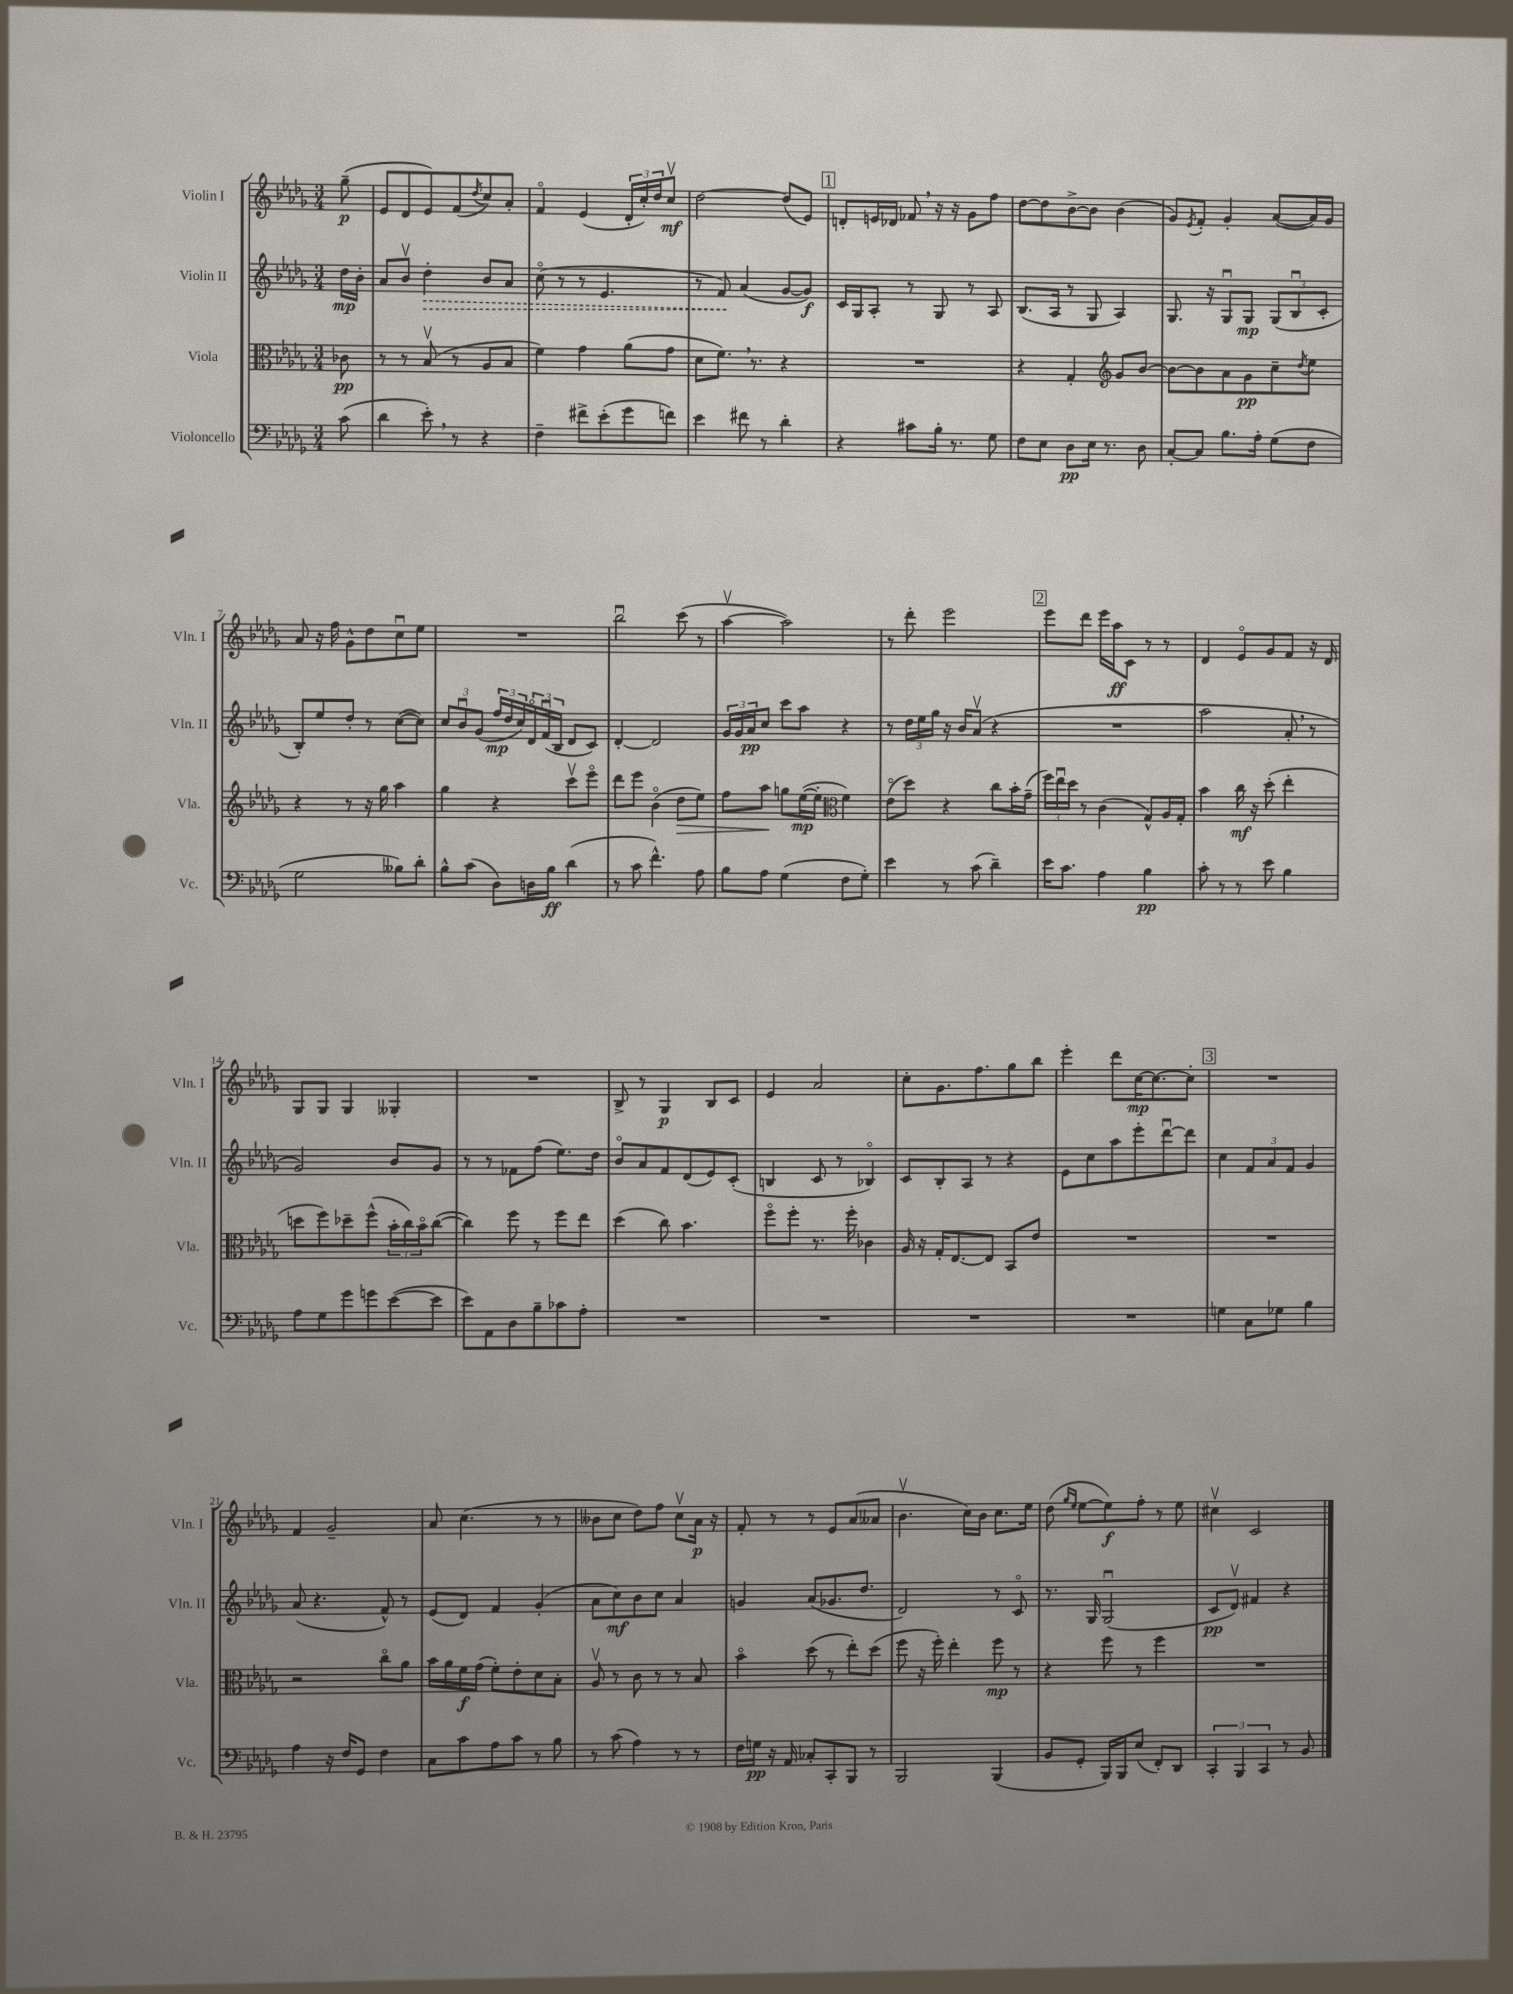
<<
\new StaffGroup <<
\new Staff = "s0" \with { instrumentName = "Violin I" shortInstrumentName = "Vln. I" } {
    \clef treble \key des \major \numericTimeSignature \time 3/4 \partial 8
    ges''8--\p( |
    ees'8 des'8 ees'8) f'8( \acciaccatura { des''8 } c''8) aes'8-. |
    f'4\flageolet ees'4( \tuplet 3/2 { des'16-. c''16-.) des''16 } c''8\upbow\mf |
    des''2~ des''8( ees'8) |
    \mark \markup { \box "1" } d'8-. e'16 des'16 fes'8 \breathe r16 r16 ges'8 f''8 |
    des''8~ des''8 bes'8~-> bes'8 bes'4( |
    ges'8) \acciaccatura { ees'8 } f'8-. ges'4-. aes'8~( aes'16) ges'16 |
    aes'8 r16 f''16 ges'8-^ des''8 c''8\downbow ees''8 |
    R2. |
    bes''2\downbow c'''8( r8 |
    aes''4~\upbow aes''2) |
    r8 des'''8-. ees'''2 |
    \mark \markup { \box "2" } ees'''8 des'''8 ees'''16 aes''16\ff c'8 r8 r8 |
    des'4 ees'8\flageolet ges'8 f'8 r16 des'16 |
    ges8 ges8 ges4 geses4-. |
    R2. |
    bes8-> r8 ges4\p bes8 c'8 |
    ees'4 aes'2 |
    c''8-. ges'8. f''8. ges''8 bes''8 |
    ees'''4-. des'''8 c''16~\mp c''8.~ c''8-. |
    \mark \markup { \box "3" } R2. |
    f'4 ges'2-- |
    aes'8 c''4.( r8 r8 |
    beses'8 c''8 des''8) f''8 c''8\upbow aes'16\p r16 |
    f'8-. r8 r8 ees'8 aes'8( aeses'8 |
    bes'4.\upbow c''16) bes'16 c''8. ees''16 |
    des''8( \grace { ges''16 ees''16 } ees''8~ ees''8\f) f''8-. r8 ees''8 |
    cis''4\upbow c'2 \bar "|." |
}
\new Staff = "s1" \with { instrumentName = "Violin II" shortInstrumentName = "Vln. II" } {
    \clef treble \key des \major \numericTimeSignature \time 3/4 \partial 8
    des''16\mp bes'16-. |
    aes'8 bes'8\upbow \once \override Hairpin.style = #'dashed-line des''4-.\> bes'8 aes'8 |
    c''8\flageolet( r8 r8 ees'4. |
    r8 f'8\!) aes'4( ges'8~ ges'8\f) |
    \mark \markup { \box "1" } c'16 ges16 aes8-. r8 ges8 r8 aes8 |
    bes8.( aes16 r8 ges8 aes4) |
    ges8. r16 ges8\downbow ges8\mp \tuplet 3/2 { ges8( bes8\downbow c'8-. } |
    bes8-.) ees''8 des''8-. r8 c''8~( c''8) |
    \tuplet 3/2 { c''8 bes'8\downbow ges'8( } \tuplet 3/2 { f''16\mp des''16 c''16) } \tuplet 3/2 { des'16\flageolet f'16\downbow( bes16 } des'8 c'8) |
    des'4~-. des'2 |
    \tuplet 3/2 { ges'16 ges'16 aes'16\pp } c''8 c'''8 aes''8 r4 |
    r8 \tuplet 3/2 { des''16 ees''16 ges''16 } r16 bes'16 aes'8\upbow( r4 |
    \mark \markup { \box "2" } R2. |
    aes''2 aes'8-. \breathe r8 |
    ges'2) bes'8 ges'8 |
    r8 r8 fes'8 f''8( ees''8.) des''16 |
    bes'8\flageolet aes'8 f'8 des'8( ees'8) c'8-.( |
    b4 c'8 r8 bes4\flageolet) |
    c'8 bes8-. aes8 r8 r4 |
    ees'8 c''8 aes''8 ees'''8-. des'''8~\downbow des'''8 |
    \mark \markup { \box "3" } c''4 \tuplet 3/2 { f'8 aes'8 f'8 } ges'4 |
    aes'8( r4. f'8-^) r8 |
    ees'8( des'8) f'4 ges'4-.( |
    aes'8 c''8\mf) bes'8 c''8 aes'4 |
    g'4 aes'8( ges'8. des''8. |
    des'2) r8 c'8\flageolet |
    r8. ges16 ges2\downbow( |
    c'8\pp des'8\upbow) fis'4 r4 \bar "|." |
}
\new Staff = "s2" \with { instrumentName = "Viola" shortInstrumentName = "Vla." } {
    \clef alto \key des \major \numericTimeSignature \time 3/4 \partial 8
    ces'8\pp |
    r8 r8 bes8\upbow( r8 aes8 bes8 |
    f'4) ges'4 aes'8( ges'8 |
    des'8 f'8.) \breathe r8. r4 |
    \mark \markup { \box "1" } R2. |
    r4 ges4-. \clef treble ges'8 bes'8~ |
    bes'8~ bes'8 aes'8 ges'8\pp c''8-- \acciaccatura { des''8 } ees''8 |
    r4 r8 r16 ges''16 aes''4 |
    ges''4 r4 c'''8\upbow ees'''8\flageolet |
    des'''8 ees'''8 bes'4\flageolet( des''8\> ees''8) |
    f''8 aes''8\! g''8 ees''16~\mp( ees''16-. \clef alto f'4) |
    ees'8\flageolet( des''8) r4 c''8 bes'16-. ges'16--( |
    \mark \markup { \box "2" } \tuplet 3/2 { f''16) ees''16\downbow des''16 } r8 c'4( ges8-^) aes16 ges16-. |
    bes'4 c''16\mf r16 des''8-.( ees''4-. |
    d''8 f''8) des''8-- f''8-^( \tuplet 3/2 { bes'16-. c''16) bes'16\flageolet } c''8~( |
    c''4) f''8 r8 f''8 ees''8 |
    des''4( c''8) bes'4. |
    f''8\flageolet f''8-. r8. f''16-. ces'4 |
    aes16 r16 ges16-. ees8.~ ees8 bes,8 ees'8 |
    R2. |
    \mark \markup { \box "3" } R2. |
    r2 c''8\flageolet aes'8 |
    bes'16 aes'16 f'16\f ges'16( f'8-.) ees'8-. des'8 bes8-. |
    aes8\upbow r8 c'8 r8 r8 bes8 |
    bes'4\flageolet des''8( r8 ees''8-.) des''8( |
    f''8 r16 f''16-.) ees''4-. f''8\mp r8 |
    r4 f''8 r8 f''4 |
    R2. \bar "|." |
}
\new Staff = "s3" \with { instrumentName = "Violoncello" shortInstrumentName = "Vc." } {
    \clef bass \key des \major \numericTimeSignature \time 3/4 \partial 8
    c'8( |
    des'4 ees'8-.) \breathe r8 r4 |
    f4-- fis'8-> ees'8-.( ges'8 f'8) |
    ees'4 fis'8 r8 des'4-. |
    \mark \markup { \box "1" } r4 cis'8 bes16-. r8. ges8 |
    f8 ees8 des8\pp ees16 r8. des8 |
    c8~-. c8 bes8. aes16-. ges8( f8 |
    ges2 beses8) des'8-. |
    bes8-^ c'8( des8) d16 bes16\ff des'4( |
    r8 c'8 f'4.-^) aes8 |
    bes8 aes8 ges4( f8 ges8-.) |
    ees'4 r8 c'8( des'4--) |
    \mark \markup { \box "2" } ees'16 c'8. aes4 bes4\pp |
    c'8-. r8 r8 ees'8 bes4 |
    aes8 ges8 ges'8 g'8 ees'8~( ees'8 |
    ees'8) aes,8 des8 bes8-- ces'8 aes8-. |
    R2. |
    R2. |
    R2. |
    R2. |
    \mark \markup { \box "3" } g4 c8 ges8 bes4 |
    aes4 r16 f16 ges,8 f4 |
    c8 c'8 aes8 c'8 r8 bes8 |
    r8 c'8( aes4) r8 r8 |
    f16 g16\pp r16 aes,16 ces8-. c,8-. bes,,8 r8 |
    bes,,2 bes,,4( |
    bes,8 ges,8-. bes,,16) bes,,16 ees8( f,8-.) des,8 |
    \tuplet 3/2 { c,4-. bes,,4 c,4 } r8 bes,8 \bar "|." |
}
>>
>>
